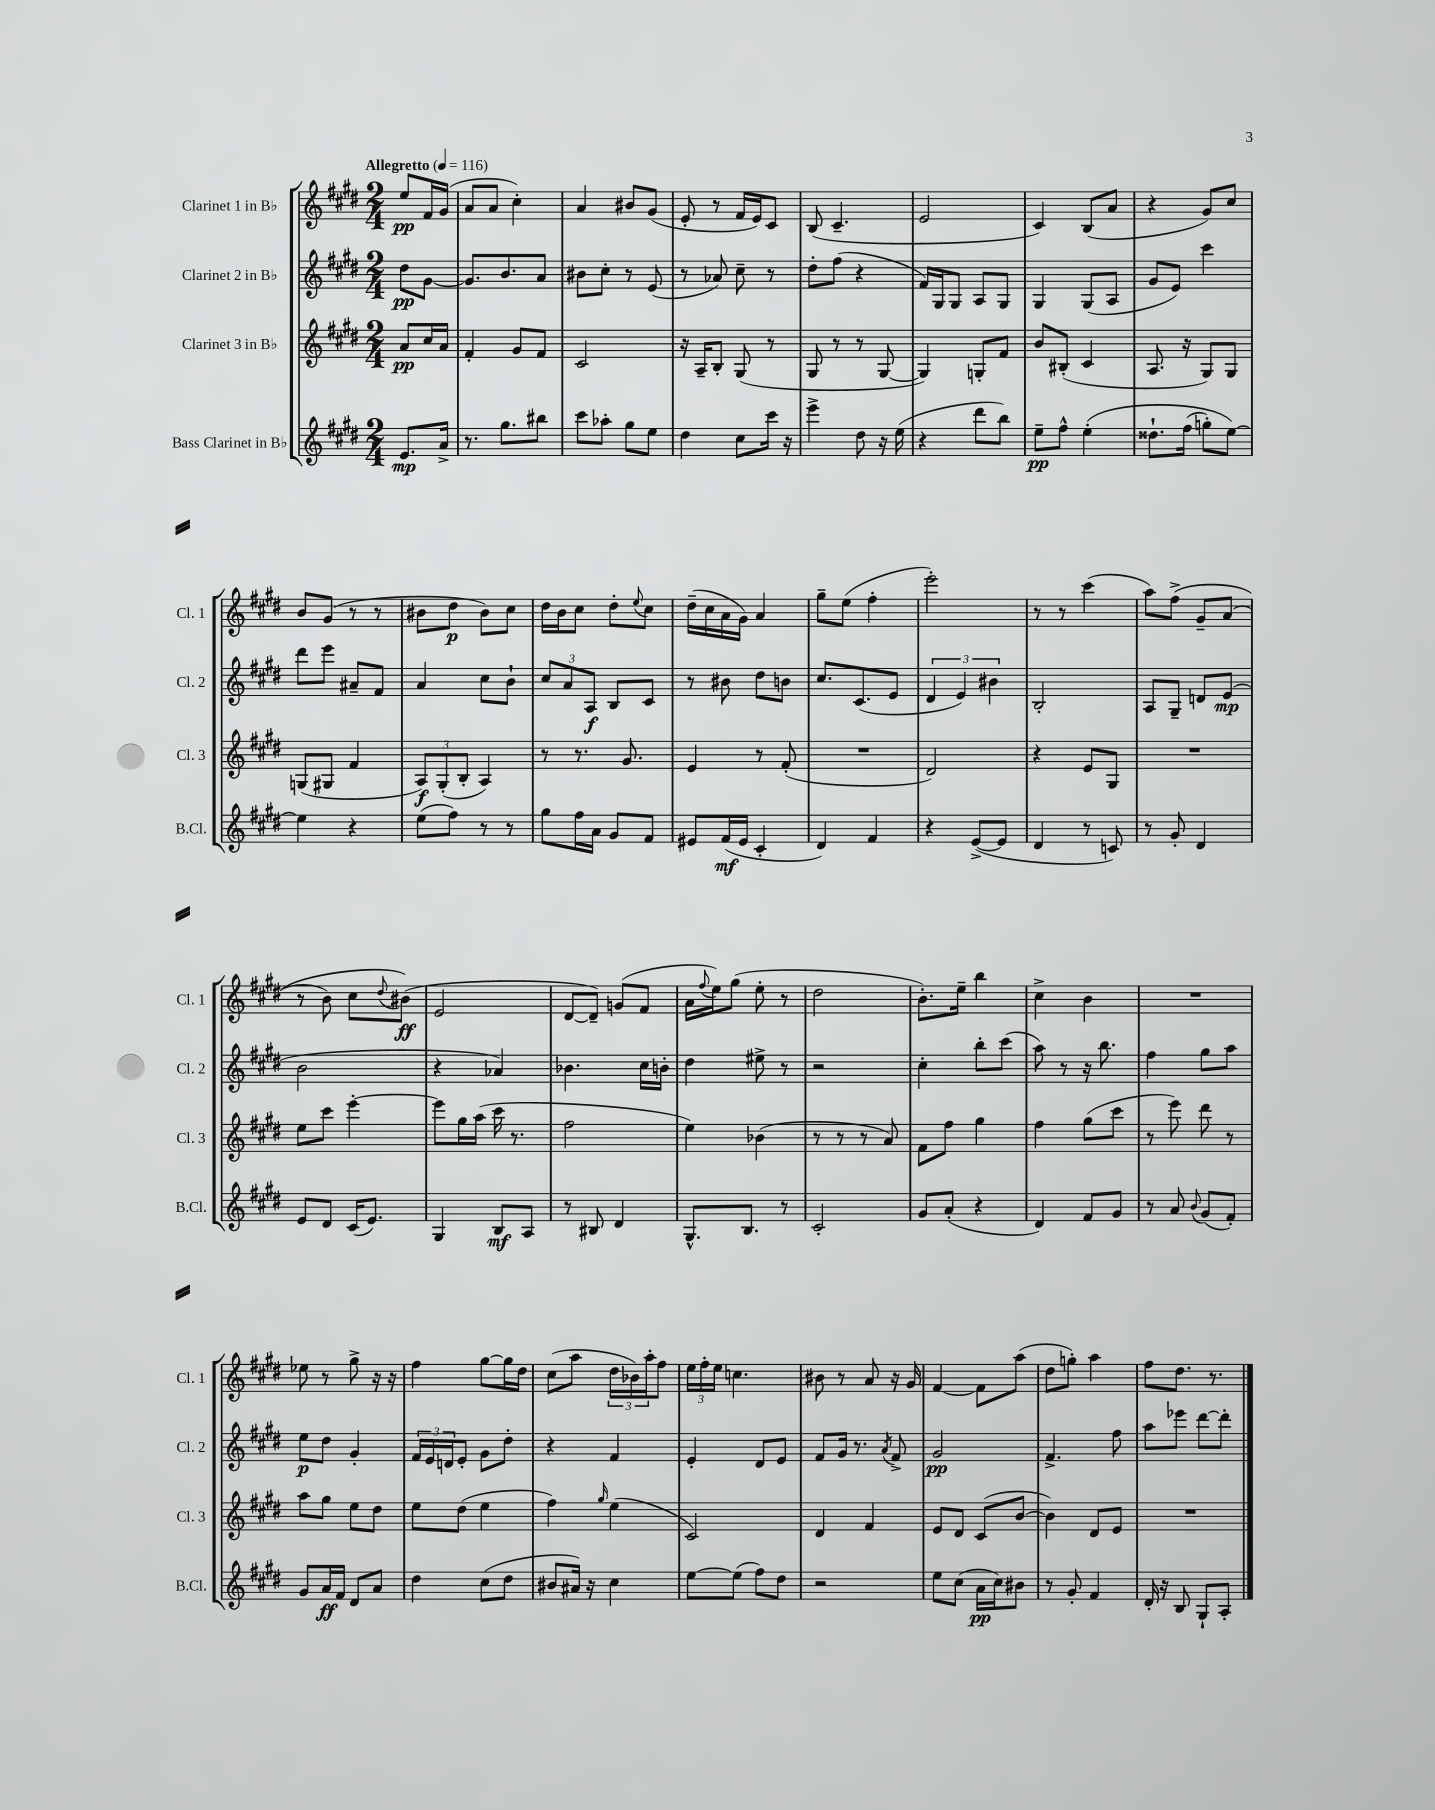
<<
\new StaffGroup <<
\new Staff = "s0" \with { instrumentName = "Clarinet 1 in Bb" shortInstrumentName = "Cl. 1" } {
    \clef treble \key e \major \numericTimeSignature \time 2/4 \partial 4 \tempo "Allegretto" 4 = 116
    e''8\pp fis'16 gis'16( |
    a'8 a'8 cis''4-.) |
    a'4 bis'8 gis'8( |
    e'8-. r8 fis'16 e'16) cis'8 |
    b8( cis'4.-- |
    e'2 |
    cis'4) b8( a'8 |
    r4 gis'8) cis''8 |
    b'8 gis'8( r8 r8 |
    bis'8 dis''8\p bis'8) cis''8 |
    dis''16 b'16 cis''8 dis''8-. \appoggiatura { e''8 } cis''8 |
    dis''16--( cis''16 a'16 gis'16) a'4 |
    gis''8-- e''8( fis''4-. |
    e'''2-.) |
    r8 r8 cis'''4( |
    a''8) fis''8->\( gis'8-- a'8( |
    r8 b'8) cis''8 \appoggiatura { dis''8 } bis'8\ff(\) |
    e'2 |
    dis'8~ dis'8--) g'8( fis'8 |
    a'16 \appoggiatura { fis''8 } e''16) gis''8( e''8-. r8 |
    dis''2 |
    b'8.-.) e''16-- b''4 |
    cis''4-> b'4 |
    R2 |
    ees''8 r8 gis''8-> r16 r16 |
    fis''4 gis''8~ gis''16 dis''16 |
    cis''8( a''8 \tuplet 3/2 { dis''16 bes'16) a''16-. } fis''8 |
    \tuplet 3/2 { e''16 fis''16-. e''16 } c''4. |
    bis'8 r8 a'8 r16 gis'16 |
    fis'4~ fis'8 a''8( |
    dis''8 g''8-.) a''4 |
    fis''8 dis''8. r8. \bar "|." |
}
\new Staff = "s1" \with { instrumentName = "Clarinet 2 in Bb" shortInstrumentName = "Cl. 2" } {
    \clef treble \key e \major \numericTimeSignature \time 2/4 \partial 4
    dis''8\pp gis'8~ |
    gis'8. b'8. a'8 |
    bis'8 cis''8-. r8 e'8( |
    r8 aes'8) cis''8-- r8 |
    dis''8-. fis''8( r4 |
    fis'16) gis16 gis8 a8 gis8 |
    gis4 gis8( a8 |
    gis'8 e'8) cis'''4 |
    dis'''8 e'''8 ais'8-- fis'8 |
    a'4 cis''8 b'8-! |
    \tuplet 3/2 { cis''8 a'8 a8\f } b8 cis'8 |
    r8 bis'8 dis''8 b'8 |
    cis''8. cis'8.( e'8 |
    \tuplet 3/2 { dis'4 e'4) bis'4 } |
    b2-. |
    a8 gis8-- d'8 e'8\mp( |
    b'2 |
    r4 aes'4) |
    bes'4. cis''16 b'16-. |
    dis''4 eis''8-> r8 |
    r2 |
    cis''4-. b''8-. cis'''8( |
    a''8) r8 r16 b''8. |
    fis''4 gis''8 a''8 |
    e''8\p dis''8 gis'4-. |
    \tuplet 3/2 { fis'16 e'16 d'16 } e'8-. gis'8 dis''8-. |
    r4 fis'4 |
    e'4-. dis'8 e'8 |
    fis'8 gis'16 r8. \acciaccatura { a'8 } fis'8-> |
    gis'2\pp |
    fis'4.-> fis''8 |
    a''8 ees'''8 dis'''8~ dis'''8-. \bar "|." |
}
\new Staff = "s2" \with { instrumentName = "Clarinet 3 in Bb" shortInstrumentName = "Cl. 3" } {
    \clef treble \key e \major \numericTimeSignature \time 2/4 \partial 4
    a'8\pp cis''16 a'16 |
    fis'4-. gis'8 fis'8 |
    cis'2 |
    r16 a16-- b8-. gis8( r8 |
    gis8 r8 r8 gis8~ |
    gis4) g8-. fis'8 |
    b'8 bis8-.( cis'4 |
    a8. r16 gis8) gis8 |
    g8( gis8 fis'4 |
    \tuplet 3/2 { a8\f) gis8-.( b8-. } a4) |
    r8 r8. gis'8. |
    e'4 r8 fis'8-.( |
    R2 |
    dis'2) |
    r4 e'8 gis8 |
    R2 |
    e''8 cis'''8 e'''4~-. |
    e'''8 gis''16 a''16( cis'''16 r8. |
    fis''2 |
    e''4) bes'4( |
    r8 r8 r8 a'8) |
    fis'8 fis''8 gis''4 |
    fis''4 gis''8( cis'''8 |
    r8 e'''8) dis'''8 r8 |
    a''8 gis''8 e''8 dis''8 |
    e''8 dis''8( e''4 |
    fis''4) \grace { gis''16 } e''4( |
    cis'2) |
    dis'4 fis'4 |
    e'8 dis'8 cis'8( b'8~ |
    b'4) dis'8 e'8 |
    R2 \bar "|." |
}
\new Staff = "s3" \with { instrumentName = "Bass Clarinet in Bb" shortInstrumentName = "B.Cl." } {
    \clef treble \key e \major \numericTimeSignature \time 2/4 \partial 4
    e'8.\mp a'16-> |
    r8. gis''8. bis''8 |
    cis'''8 aes''8-. gis''8 e''8 |
    dis''4 cis''8 cis'''16 r16 |
    e'''4-> dis''8 r16 e''16( |
    r4 dis'''8 b''8) |
    e''8--\pp fis''8-^ e''4-.\( |
    disis''8.-! fis''16( g''8-.) e''8~\) |
    e''4 r4 |
    e''8( fis''8) r8 r8 |
    gis''8 fis''16 a'16 gis'8 fis'8 |
    eis'8 fis'16\mf( eis'16 cis'4-. |
    dis'4) fis'4 |
    r4 e'8~->( e'8 |
    dis'4 r8 c'8) |
    r8 gis'8-. dis'4 |
    e'8 dis'8 cis'16( e'8.) |
    gis4 b8\mf a8 |
    r8 bis8 dis'4 |
    gis8.-^ b8. r8 |
    cis'2-. |
    gis'8 a'8-.( r4 |
    dis'4) fis'8 gis'8 |
    r8 a'8 \appoggiatura { b'8 } gis'8( fis'8-.) |
    gis'8 a'16\ff fis'16 dis'8 a'8 |
    dis''4 cis''8( dis''8 |
    bis'8 ais'16) r16 cis''4 |
    e''8~ e''8( fis''8) dis''8 |
    r2 |
    e''8 cis''8( a'16\pp cis''16) bis'8 |
    r8 gis'8-. fis'4 |
    dis'16-. r16 b8 gis8-! a8-. \bar "|." |
}
>>
>>
\layout { \context { \Score \remove "Bar_number_engraver" } }
